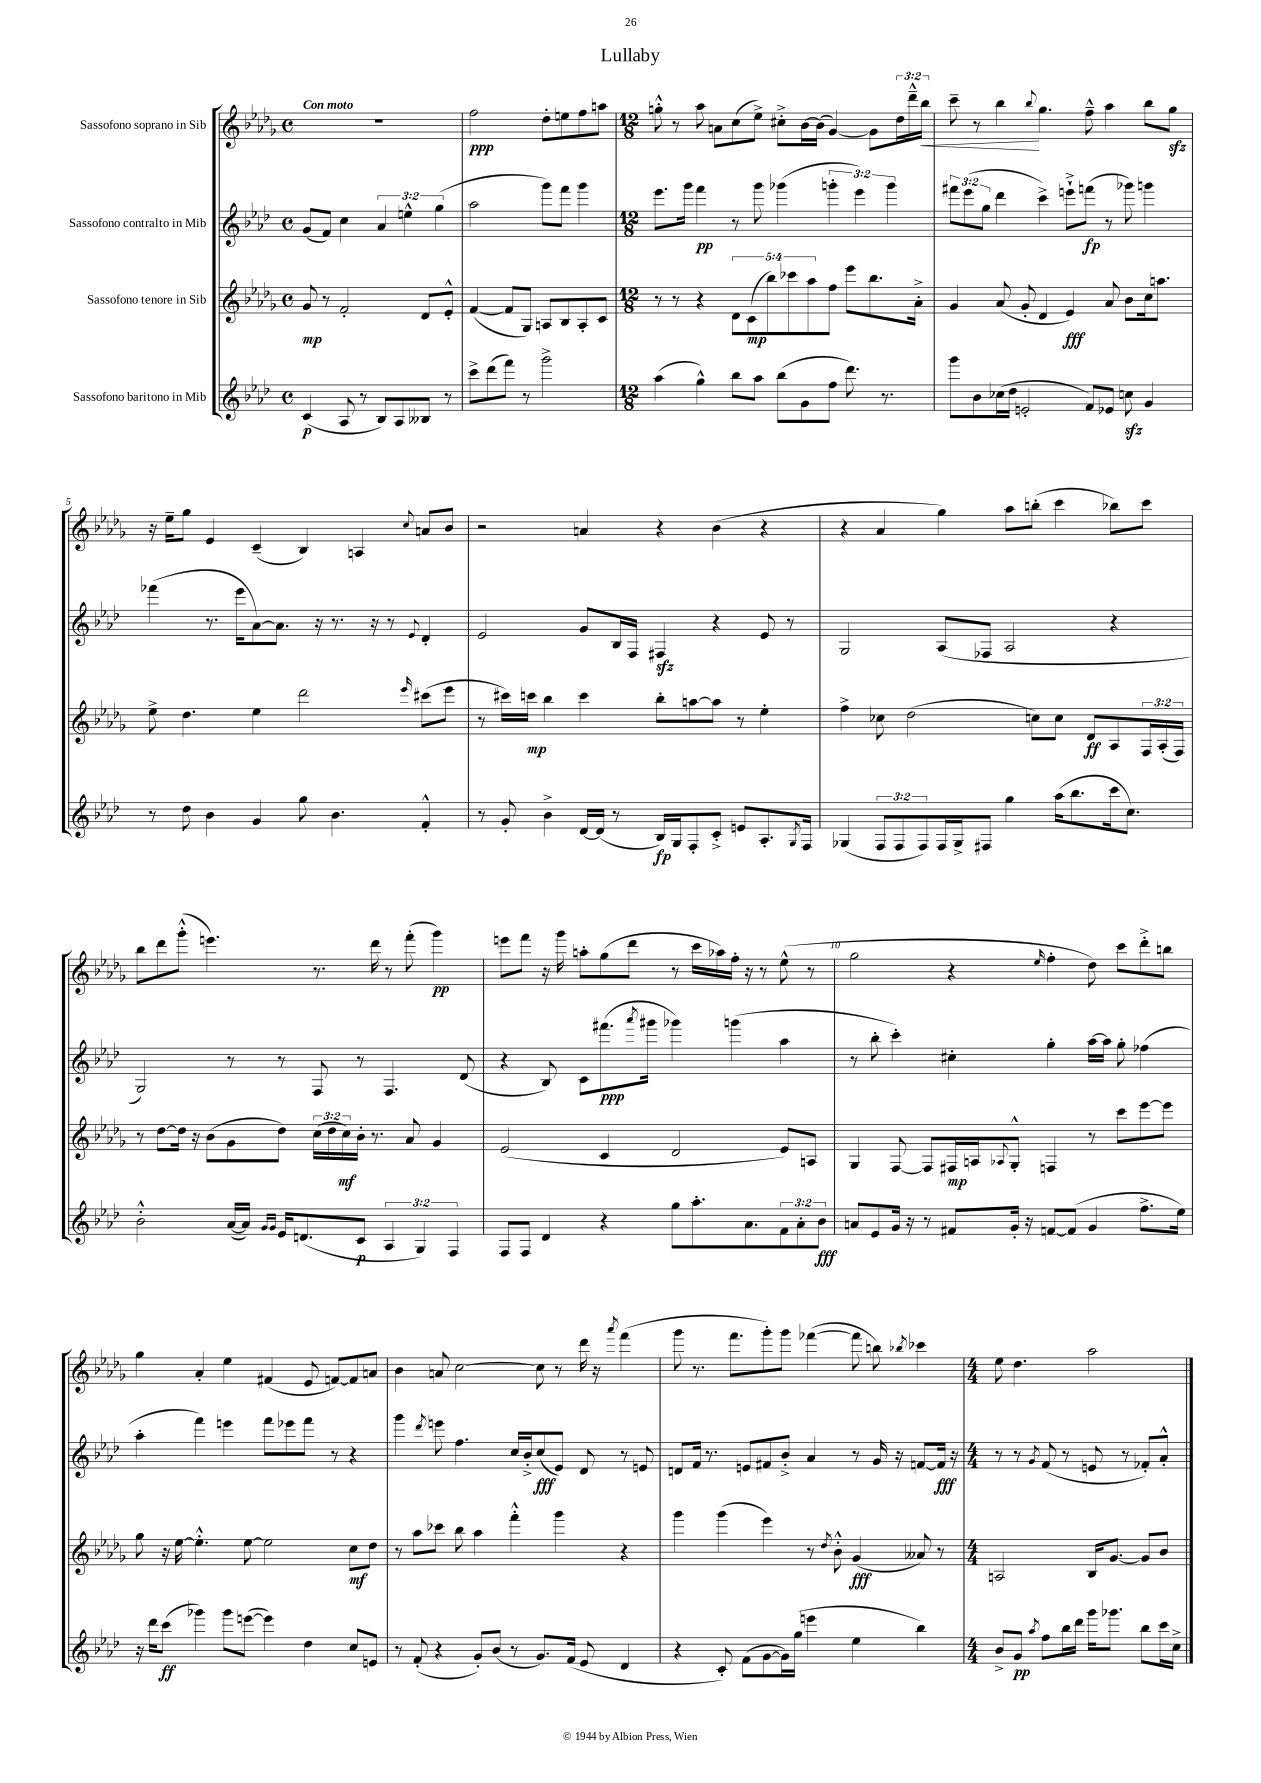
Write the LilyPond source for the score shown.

\header { title = "Lullaby" }
<<
\new StaffGroup <<
\new Staff = "s0" \with { instrumentName = "Sassofono soprano in Sib" } {
    \clef treble \key des \major \defaultTimeSignature \time 4/4 \override Staff.TupletNumber.text = #tuplet-number::calc-fraction-text \tempo "Con moto"
    R1 |
    f''2\ppp des''8-. e''8 f''8 a''8 |
    \numericTimeSignature \time 12/8 g''8-.-^ r8 aes''8 a'8 c''8( ees''8->) cis''8-.-> bes'16~ bes'16( ges'4~) ges'8 \tuplet 3/2 { des''16 des'''16---^ bes''16\< } |
    c'''8-- r8 bes''4\! \appoggiatura { bes''8 } ges''4. f''8---^ aes''4 bes''8 ges''8\sfz |
    r16 ees''16-- ges''8 ees'4 c'4--( bes4) a4 \appoggiatura { c''8 } a'8 bes'8 |
    r2 a'4 r4 bes'4( r4 |
    r4 aes'4 ges''4) aes''8 b''8-.( c'''4 bes''8) c'''8 |
    bes''8 des'''8 ges'''8-.-^( e'''4.) r8. des'''16 r8 f'''8-.( ges'''4\pp) |
    e'''8 f'''8 r16 ges'''16 a''8-. ges''8( des'''8 r8 c'''16 aes''16) f''16-. r16 r8 ees''8-^( r8 |
    ges''2 r4 \grace { ees''16 } f''4-. des''8) c'''8 des'''8-.-> b''8 |
    ges''4 aes'4-. ees''4 fis'4( ees'8 f'8~) f'8 a'8 |
    bes'4 a'8 c''2~ c''8 r8 des'''16 r16 \acciaccatura { aes'''8 } f'''4( |
    ges'''8 r8. f'''8. ges'''8-.) ges'''8 fes'''4~( fes'''8 b''8) \acciaccatura { bes''8 } ces'''4 |
    \numericTimeSignature \time 4/4 ees''8 des''4. aes''2 \bar "|." |
}
\new Staff = "s1" \with { instrumentName = "Sassofono contralto in Mib" } {
    \clef treble \key aes \major \defaultTimeSignature \time 4/4 \override Staff.TupletNumber.text = #tuplet-number::calc-fraction-text
    g'8( f'8) c''4 \tuplet 3/2 { aes'4 e''4-^ g''4( } |
    aes''2 g'''8) f'''8 g'''4 |
    \numericTimeSignature \time 12/8 ees'''8. g'''16 f'''4\pp r8 g'''8 ges'''4( \tuplet 3/2 { g'''4-. ees'''4) g'''4 } |
    \tuplet 3/2 { fis'''8 ees'''8( g''8 } des'''4 c'''4->) e'''8-!-> f'''8\fp( r8 ges'''8) g'''4 |
    fes'''4( r8. ees'''16 aes'8~) aes'8. r16 r8. r16 r8 \appoggiatura { ees'8 } des'4-. |
    ees'2 g'8 bes16 f16 fis4\sfz r4 ees'8 r8 |
    g2 aes8( fes8 aes2 r4 |
    g2) r8 r8 f8 r8 f4. des'8( |
    r4 bes8) c'8 fis'''8.\ppp( \acciaccatura { aes'''8 } gis'''16 ges'''4) g'''4( aes''4 |
    r8 bes''8-. c'''4-.) cis''4-. g''4-. aes''16~ aes''16 g''8-. fes''4( |
    aes''4-. f'''4) e'''4 f'''8 ees'''8 f'''8 r8 r4 |
    g'''4 \acciaccatura { des'''8 } e'''8 f''4. c''16 bes'16-.-> c''8\fff( ees'8) des'8 r8 e'8 |
    d'8 f'16 r8. e'8 fis'8 bes'8-.-> aes'4 r8 g'16 r16 f'8~ f'16\fff r16 |
    \numericTimeSignature \time 4/4 r8 r8 \acciaccatura { g'8 } f'8( r8 e'8 r8 fes'8-.) aes'8-.-^ \bar "|." |
}
\new Staff = "s2" \with { instrumentName = "Sassofono tenore in Sib" } {
    \clef treble \key des \major \defaultTimeSignature \time 4/4 \override Staff.TupletNumber.text = #tuplet-number::calc-fraction-text
    ges'8\mp r8 f'2-. des'8 ees'8-.-^ |
    f'4~( f'8 ges8) a8 bes8 a8-. c'8 |
    \numericTimeSignature \time 12/8 r8 r8 r4 \tuplet 5/4 { des'8 c'8\mp( bes''8) ces'''8 aes''8 } f''8 ees'''8 bes''8. aes'16-.-> |
    ges'4 aes'8( ges'8-. des'4 ees'4\fff) aes'8 bes'8 c''16 a''8. |
    ees''8-> des''4. ees''4 des'''2 \grace { ees'''16 } cis'''8( ees'''8 |
    r8 cis'''16) c'''16\mp bes''4 c'''4 bes''8-. a''8~ a''8 r8 ees''4-. |
    f''4-> ces''8 des''2( c''8) c''8 des'8\ff aes8 \tuplet 3/2 { f16 aes16-.( f16) } |
    r8 des''8~ des''16 r16 bes'8( ges'8 des''8) \tuplet 3/2 { c''16( des''16 c''16\mf) } bes'16-. r8. aes'8 ges'4 |
    ees'2( c'4 des'2 ees'8) a8 |
    ges4 f8~ f8 fis16\mp a16 \appoggiatura { aes8 } ges8-.-^ f4 r8 c'''8 ees'''8~ ees'''8 |
    ges''8 r16 ees''16~ ees''4.-.-^ ees''8~ ees''2 c''8\mf des''8 |
    r8 aes''8 ces'''8 bes''8 aes''4 f'''4-.-^ ges'''4 r4 |
    ges'''4 ges'''4( ees'''4) r8 \acciaccatura { des''8 } bes'8-.-^ ges'4\fff( aeses'8) r8 |
    \numericTimeSignature \time 4/4 a2 bes16 ges'8.~ ges'8 bes'8 \bar "|." |
}
\new Staff = "s3" \with { instrumentName = "Sassofono baritono in Mib" } {
    \clef treble \key aes \major \defaultTimeSignature \time 4/4 \override Staff.TupletNumber.text = #tuplet-number::calc-fraction-text
    c'4\p( aes8 r8 bes8) aes8 beses8 r8 |
    c'''8-> des'''8( f'''8) r8 g'''2-> |
    \numericTimeSignature \time 12/8 aes''4( g''4-^) bes''8 aes''8 bes''8( g'8 f''8 des'''8.) r8. |
    g'''8 bes'8 ces''16( des''16 e'2-. f'8) ees'8 c''8\sfz g'4 |
    r8 des''8 bes'4 g'4 g''8 bes'4. f'4-.-^ |
    r8 g'8-. bes'4-> des'16~ des'16( r8 bes16\fp) g16 f8-. c'8-.-> e'8 aes8.-. \acciaccatura { g8 } f16 |
    ges4( \tuplet 3/2 { f8 f8 f8) } f16 ges16-> fis8 g''4 aes''16( bes''8. c'''16 c''8.) |
    bes'2-.-^ aes'16~( aes'16) \grace { g'16 g'16 } ees'16 d'8.( c'8\p \tuplet 3/2 { aes4 g4) f4 } |
    f8 f8 des'4 r4 g''8 aes''8.-. aes'8. \tuplet 3/2 { f'8 aes'8-. bes'8\fff } |
    a'8 ees'8 g'16 r16 r8 fis'8 g'16-. r16 f'8~ f'8( g'4 f''8.-> ees''16) |
    r16 des'''16 c'''8\ff( ges'''4) ges'''8 e'''8~( e'''4) des''4 c''8 e'8 |
    r8 f'8-.( r4 g'8-.) bes'8( r8 g'8.) f'16( ees'8 des'4 |
    r4 c'8-.) f'8( g'8~ g'16) g''16( e'''4 ees''4 bes''4) |
    \numericTimeSignature \time 4/4 bes'8-> g'8\pp \acciaccatura { aes''8 } f''8 bes''16 des'''16 g'''16 ges'''8. bes''8 c'''16 c''16-> \bar "|." |
}
>>
>>
\layout { \context { \Score \override BarNumber.break-visibility = ##(#f #t #t) barNumberVisibility = #(every-nth-bar-number-visible 5) } }
